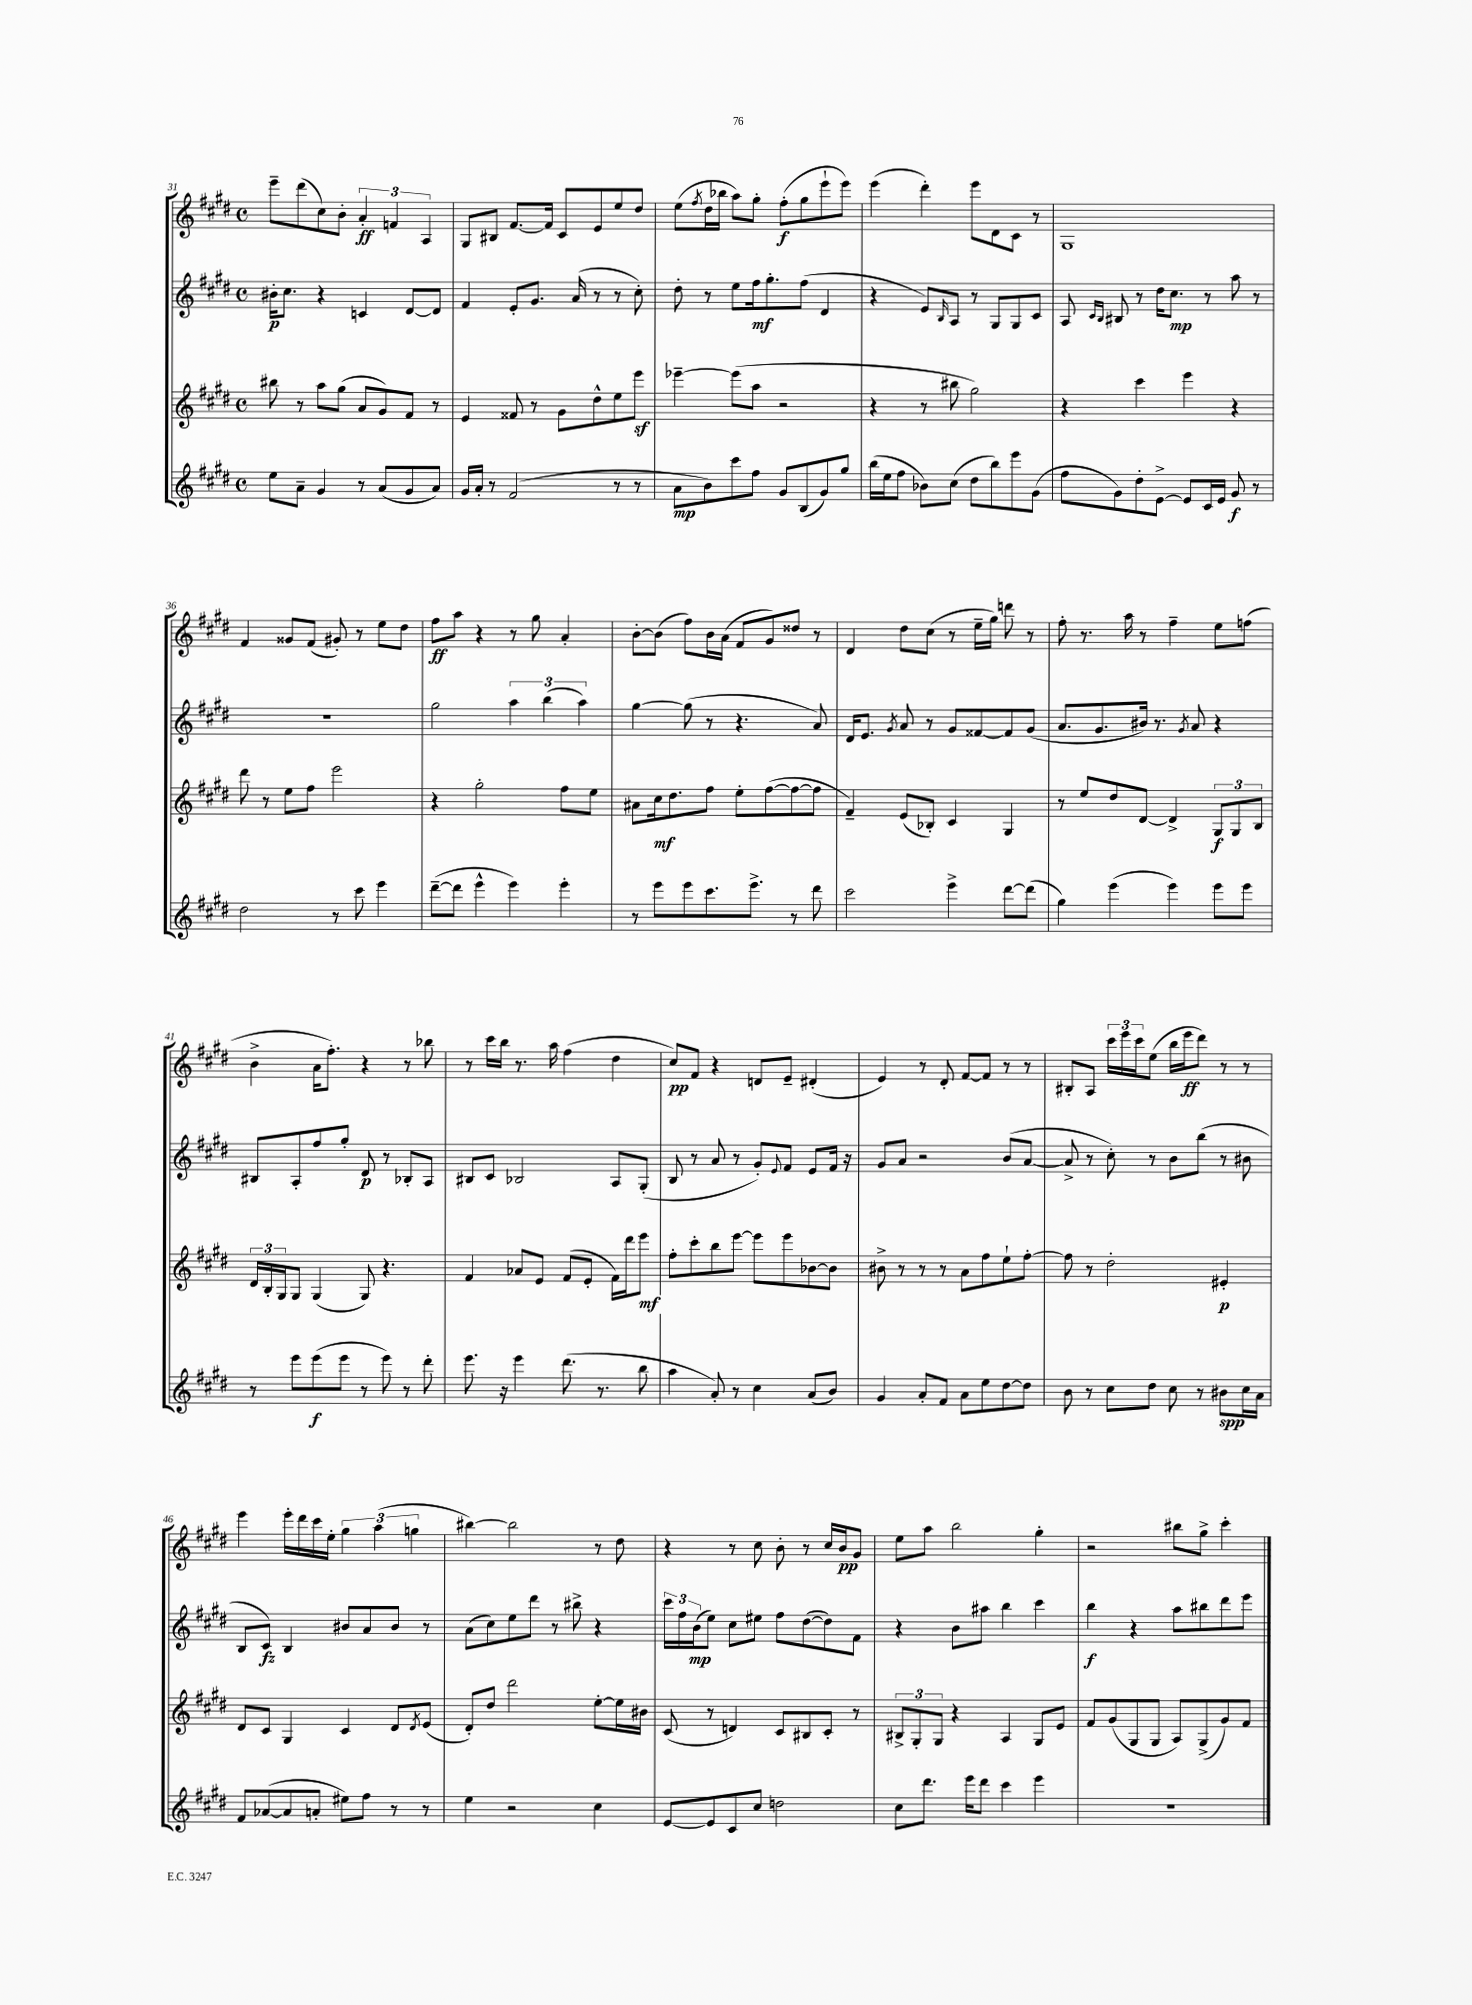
<<
\new StaffGroup <<
\new Staff = "s0" {
    \clef treble \key e \major \defaultTimeSignature \time 4/4
    e'''8-- dis'''8( cis''8) b'8-. \tuplet 3/2 { a'4-.\ff f'4 a4 } |
    gis8 bis8 fis'8.~ fis'16 cis'8 e'8 e''8 dis''8 |
    e''8( \acciaccatura { fis''8 } dis''16 bes''16 a''8) gis''8-. fis''8-.\f( gis''8 e'''8-! e'''8) |
    e'''4( dis'''4-.) e'''8 dis'8 cis'8 r8 |
    gis1 |
    fis'4 gisis'8 fis'8( gis'8-.) r8 e''8 dis''8 |
    fis''8\ff a''8 r4 r8 gis''8 a'4-. |
    b'8~-. b'8( fis''8) b'16 a'16( fis'8 gis'8) disis''8 r8 |
    dis'4 dis''8 cis''8( r8 e''16-- gis''16) d'''8 r8 |
    fis''8-. r8. a''16 r8 fis''4-- e''8 f''8( |
    b'4-> a'16 fis''8.-.) r4 r8 bes''8 |
    r8 cis'''16 b''16 r8. a''16 fis''4( dis''4 |
    cis''8\pp) fis'8 r4 d'8 e'8-- dis'4-.( |
    e'4) r8 dis'8-. fis'8~ fis'8 r8 r8 |
    bis8-. a8 \tuplet 3/2 { cis'''16 e'''16 cis'''16 } e''8( b''16 e'''16\ff dis'''8) r8 r8 |
    e'''4 e'''16-. dis'''16 cis'''16 e''16-. \tuplet 3/2 { gis''4 a''4( g''4 } |
    bis''4~) bis''2 r8 dis''8 |
    r4 r8 cis''8 b'8-. r8 cis''16 b'16\pp gis'8 |
    e''8 a''8 b''2 gis''4-. |
    r2 bis''8 gis''8-> cis'''4-. \bar "|." |
}
\new Staff = "s1" {
    \clef treble \key e \major \defaultTimeSignature \time 4/4
    bis'16-.\p cis''8. r4 c'4 dis'8~ dis'8 |
    fis'4 e'8-. gis'8. a'16( r8 r8 cis''8-.) |
    dis''8-. r8 e''8 fis''16\mf gis''8.-. fis''8( dis'4 |
    r4 e'8) \grace { b16 } a8 r8 gis8 gis8 cis'8 |
    a8 \grace { cis'16 b16 } bis8 r8 dis''16 cis''8.\mp r8 a''8 r8 |
    r1 |
    gis''2 \tuplet 3/2 { a''4 b''4( a''4) } |
    gis''4~ gis''8( r8 r4. a'8) |
    dis'16 e'8. \acciaccatura { gis'8 } a'8 r8 gis'8 fisis'8~ fisis'8 gis'8( |
    a'8. gis'8. bis'16) r8. \acciaccatura { gis'8 } a'8 r4 |
    bis8 a8-. fis''8 gis''8-. dis'8\p r8 bes8-. a8 |
    bis8 cis'8 bes2 a8 gis8-.( |
    b8 r8 a'8 r8 gis'8-.) \appoggiatura { e'8 } fis'8 e'8 fis'16 r16 |
    gis'8 a'8 r2 b'8( a'8~ |
    a'8-> r8 cis''8-.) r8 b'8 b''8( r8 bis'8 |
    b8 cis'8\fz) b4 bis'8 a'8 bis'8 r8 |
    a'8( cis''8) e''8 dis'''8 r8 bis''8-> r4 |
    \tuplet 3/2 { cis'''16 fis''16 b'16\mp( } e''8) cis''8 eis''8 fis''8 dis''8~( dis''8) fis'8 |
    r4 b'8 ais''8 b''4 cis'''4 |
    b''4\f r4 a''8 bis''8 dis'''8 e'''8 \bar "|." |
}
\new Staff = "s2" {
    \clef treble \key e \major \defaultTimeSignature \time 4/4
    bis''8 r8 a''8 gis''8( a'8 gis'8) fis'8 r8 |
    e'4 fisis'8 r8 gis'8 dis''8-^ e''8 e'''8\sf |
    ees'''4~-- ees'''8( a''8 r2 |
    r4 r8 bis''8 gis''2) |
    r4 cis'''4 e'''4 r4 |
    dis'''8 r8 e''8 fis''8 e'''2 |
    r4 gis''2-. fis''8 e''8 |
    ais'8 cis''16\mf dis''8. fis''8 e''8-. fis''8~( fis''8~ fis''8 |
    fis'4--) e'8( bes8-.) cis'4 gis4 |
    r8 e''8 dis''8 dis'8~ dis'4-> \tuplet 3/2 { gis8\f gis8 b8 } |
    \tuplet 3/2 { dis'16 b16-. gis16 } gis8 gis4( gis8) r4. |
    fis'4 aes'8 e'8 fis'8( e'8-. fis'16) dis'''16 e'''8\mf |
    fis''8-. cis'''8-. b''8 e'''8~ e'''8 e'''8 bes'8~ bes'8 |
    bis'8-> r8 r8 r8 a'8 fis''8 e''8-! fis''8~-. |
    fis''8 r8 dis''2-. eis'4-.\p |
    dis'8 cis'8 gis4 cis'4 dis'8 \acciaccatura { dis'8 } e'8( |
    dis'8-.) dis''8 dis'''2 e''8~-. e''16 bis'16 |
    cis'8( r8 d'4) cis'8 bis8 cis'8-. r8 |
    \tuplet 3/2 { bis8-> gis8-. gis8 } r4 a4 gis8 e'8 |
    fis'8 gis'8( gis8 gis8 a8) gis8->( gis'8) fis'8 \bar "|." |
}
\new Staff = "s3" {
    \clef treble \key e \major \defaultTimeSignature \time 4/4
    e''8 a'8-- gis'4 r8 a'8( gis'8 a'8) |
    gis'16 a'16-. r8 fis'2( r8 r8 |
    a'8\mp b'8) cis'''8 fis''8 gis'8 b8( gis'8) gis''8 |
    b''16( e''16 fis''8 bes'8) cis''8( dis''8 b''8) e'''8 gis'8( |
    fis''8 gis'8) dis''8-. e'8~-> e'8 cis'16 e'16 gis'8\f r8 |
    dis''2 r8 cis'''8 e'''4 |
    dis'''8~--( dis'''8 e'''4-^ e'''4) e'''4-. |
    r8 e'''8 e'''8 cis'''8. e'''8.-> r8 dis'''8 |
    cis'''2 e'''4-> dis'''8~ dis'''8( |
    gis''4) e'''4( e'''4) e'''8 e'''8 |
    r8 e'''8 e'''8\f( e'''8 r8 e'''8) r8 dis'''8-. |
    e'''8. r16 e'''4 dis'''8.( r8. b''8 |
    a''4 a'8-.) r8 cis''4 a'8( b'8) |
    gis'4 a'8-. fis'8 a'8 e''8 dis''8~ dis''8 |
    b'8 r8 cis''8 dis''8 cis''8 r8 bis'8\spp cis''16 a'16 |
    fis'8 aes'8~( aes'8 a'8-. eis''8) fis''8 r8 r8 |
    e''4 r2 cis''4 |
    e'8~ e'8 cis'8 cis''8 d''2 |
    cis''8 dis'''8. e'''16 dis'''8 cis'''4 e'''4 |
    R1 \bar "|." |
}
>>
>>
\layout { \context { \Score currentBarNumber = #31 } }
